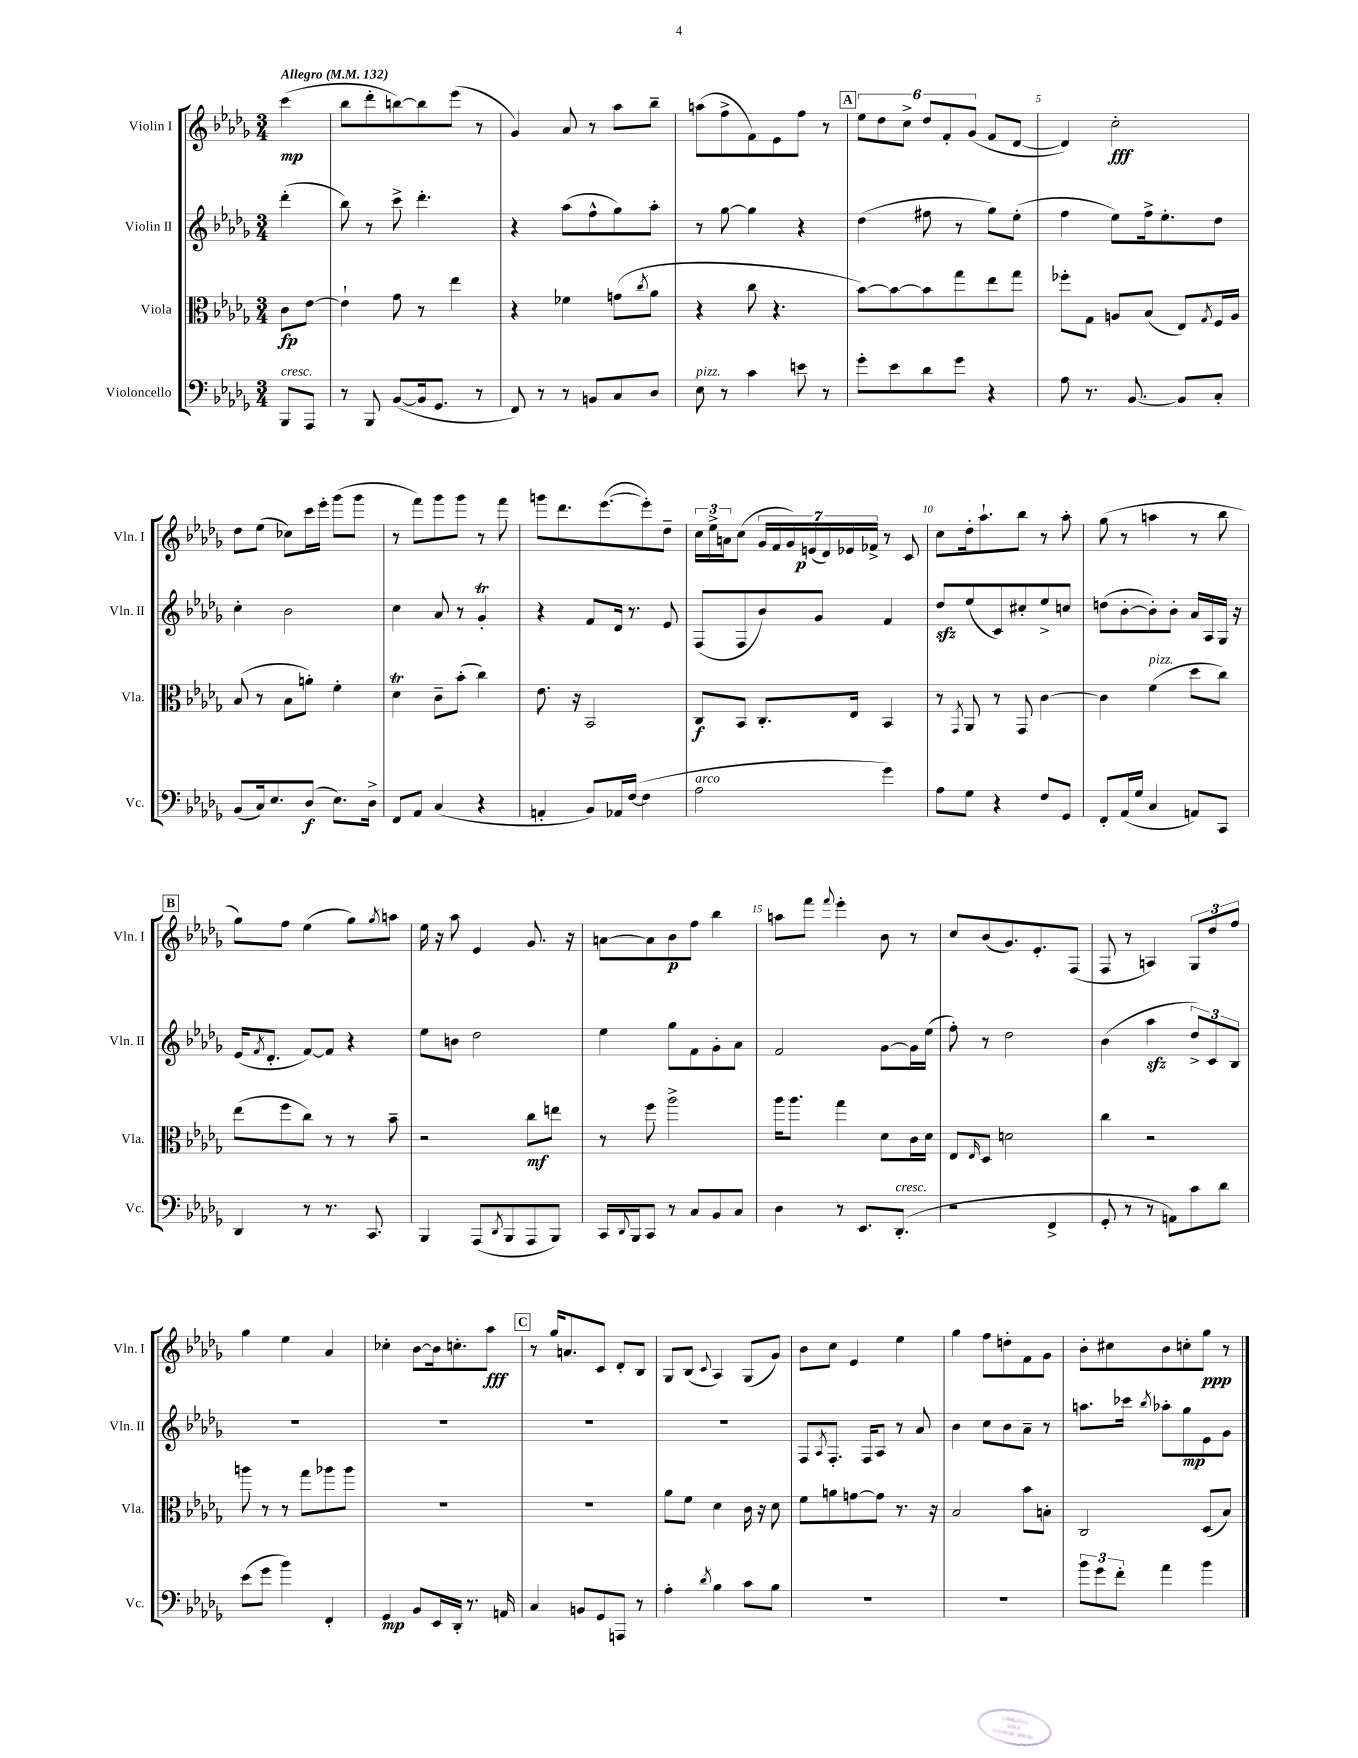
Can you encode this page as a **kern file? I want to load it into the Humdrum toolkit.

**kern	**kern	**kern	**kern
*staff4	*staff3	*staff2	*staff1
*clefF4	*clefC3	*clefG2	*clefG2
*k[b-e-a-d-g-]	*k[b-e-a-d-g-]	*k[b-e-a-d-g-]	*k[b-e-a-d-g-]
*M3/4	*M3/4	*M3/4	*M3/4
*MM132	*MM132	*MM132	*MM132
8BBB-	8c	(4ddd-'	(4ccc
8AAA-	[8e-	.	.
=	=	=	=
8r	4e-`]	8bb-)	8bb-
8BBB-	.	8r	8ddd-'
([8BB-	8g-	8ccc^	[8bb)
16BB-]	8r	4.ddd-'	8bb]
8.GG-	.	.	.
.	4ee-	.	(8eee-
8r	.	.	8r
=	=	=	=
8FF)	4r	4r	4g-)
8r	.	.	.
8r	4f-	(8aa-	8a-
8BB	.	8ff^^	8r
8C	(8g	8gg-)	8aa-
.	8qcc	.	.
8D-	8a-	8aa-'	8bb-~
=	=	=	=
8E-	4r	8r	(8aa
8r	.	[8gg-	8ff^
4c	8cc	4gg-]	8f)
.	4.r	.	8e-
8e	.	4r	8ff
8r	.	.	8r
=	=	=	=
8g-'	[8b-)	(4dd-	12ee-
.	.	.	12dd-
8e-	8b-_	.	.
.	.	.	12cc^
8d-	8b-]	8ff#	12dd-
.	.	.	12f'
8g-	8gg-	8r	.
.	.	.	(12g-
4r	8ee-	8gg-)	8f
.	8gg-	(8ee-'	[8d-
=	=	=	=
8A-	8ff-'	4ff	4d-])
8.r	8G-	.	.
.	8A	8ee-)	2cc'
[8.BB-	.	.	.
.	(8B-	16ff^	.
.	.	8.ee-'	.
8BB-]	8E-)	.	.
.	8qG-	.	.
8C'	16F	8dd-	.
.	16A	.	.
=	=	=	=
(8BB-	(8B-	4cc'	8dd-
16C)	8r	.	(8ee-
8.E-	.	.	.
.	8B-	2b-	8cc-)
(8D-	8a')	.	16ccc
.	.	.	16eee-'
8.E-)	4f'	.	(8ggg-
.	.	.	8ggg-
16D-^	.	.	.
=	=	=	=
8FF	4d-	4cc	8r
8AA-	.	.	8fff)
(4C	8c~	8a-	8ggg-
.	(8b-'	8r	8ggg-
4r	4cc)	4g-'	8r
.	.	.	8fff
=	=	=	=
4AA'	8.e-	4r	8ggg
.	.	.	8.ddd-
.	16r	.	.
8BB-)	2BB-	8f	.
.	.	.	([8.eee-
16AA-	.	16d-	.
([16F	.	8.r	.
4F]	.	.	8eee-'])
.	.	8e-	8dd-~
=	=	=	=
2A-	8C	(8F	24cc
.	.	.	24ee-^
.	.	.	24a
.	8BB-	8F	(8cc
.	8.C'	8b-)	28g-
.	.	.	28f
.	.	.	28g-)
.	.	.	(28e
.	.	8g-	.
.	.	.	28d-)
.	.	.	28e-
.	16E-	.	.
.	.	.	28f-^
4g-)	4BB-	4f	8r
.	.	.	8c
=	=	=	=
8A-	8r	8dd-	8cc
.	8qGG-	.	.
8G-	8AA-	(8ee-	16dd-'
.	.	.	8.aa-`
4r	8r	8c)	.
.	8GG-	8cc#'	8bb-
8F	[4c	8ee-^	8r
8GG-	.	8cc	8aa-'
=	=	=	=
8FF'	4c]	(8dd	(8gg-
(16AA-	.	[8b-'	8r
16G-	.	.	.
4C	(4f	8b-'])	4aa
.	.	8b-'	.
8AA)	8dd-	16a-	8r
.	.	16A-	.
8CC	8cc)	16G-	8bb-
.	.	16r	.
=	=	=	=
4DD-	(8ee-	(16e-	8gg-)
.	.	8qf	.
.	.	8.d-'	.
.	8ff	.	8ff
8r	8cc)	[8f)	(4ee-
8.r	8r	8f]	.
.	8r	4r	8gg-)
8.CC	.	.	.
.	.	.	8qgg-
.	8b-~	.	8aa
=	=	=	=
4BBB-	2r	8ee-	16ee-
.	.	.	16r
.	.	8b	8aa-
(8AAA-	.	2dd-	4e-
8qDD-	.	.	.
8BBB-	.	.	.
8AAA-	8cc	.	8.g-
8BBB-)	8ee	.	.
.	.	.	16r
=	=	=	=
16CC	8r	4ee-	[8a
8qqDD-	.	.	.
16BBB-	.	.	.
8CC	8ff	.	8a]
8r	2aa-^	8gg-	8b-
8C	.	8f	8ff
8BB-	.	8g-'	4bb-
8C	.	8a-	.
=	=	=	=
4D-	16aa-	2f	8aa
.	8.aa-	.	.
.	.	.	8fff
.	.	.	8qqfff
8r	4gg-	.	4eee-'
8.EE-	.	.	.
.	8d-	[8g-	8b-
(8.DD-'	.	.	.
.	16c	16g-]	8r
.	16d-	(16ee-	.
=	=	=	=
2r	8E-	8ff')	8cc
.	16qqE-	.	.
.	8D-	8r	(8b-
.	2d	2dd-	8.g-)
.	.	.	8.e-'
4FF^	.	.	.
.	.	.	(8F
=	=	=	=
8GG-'	4cc	(4b-	8F
8r	.	.	8r
8r	2r	4aa-	4A)
8AA)	.	.	.
8c	.	12dd-^)	12G-
.	.	12c	12dd-
8d-	.	.	.
.	.	12B-	12ff
=	=	=	=
(8e-	8aa	2.r	4gg-
8g-	8r	.	.
4b-)	8r	.	4ee-
.	8gg-	.	.
4FF'	8aa-	.	4a-
.	8aa-	.	.
=	=	=	=
4GG-	2.r	2.r	4cc-'
8BB-	.	.	[8b-
16EE-	.	.	16b-]
16DD-'	.	.	8.cc'
8.r	.	.	.
.	.	.	8aa-
16AA	.	.	.
=	=	=	=
4C	2.r	2.r	8r
.	.	.	16gg-
.	.	.	8.a
8BB	.	.	.
8GG-	.	.	8c
8AAA	.	.	8d-'
8r	.	.	8B-
=	=	=	=
4A-'	8a-	2.r	8G-
.	8f	.	(8B-
8qd-	.	.	8qqc
4B-	4d-	.	4A-)
8c	16c	.	(8G-
.	16r	.	.
8B-	8d-	.	8g-)
=	=	=	=
2.r	8f	8F	8b-
.	.	8qA-	.
.	8a	8.F'	8cc
.	[8g	.	4e-
.	.	16F	.
.	8g]	8A-	.
.	8.r	8r	4ee-
.	.	8a-	.
.	16r	.	.
=	=	=	=
2.r	2B-	4b-	4gg-
.	.	8cc	8ff
.	.	8b-	8dd'
.	8b-	8a-~	8f
.	8B'	8r	8g-
=	=	=	=
12b-	2C	8.aa	8b-'
12g-	.	.	.
.	.	.	8cc#
12f'	.	.	.
.	.	16ccc-	.
.	.	8qbb-	.
4a-	.	8aa-'	8b-
.	.	8gg-	8cc'
4b-	(8D-	8e-	8gg-
.	8B-)	8g-	8r
==	==	==	==
*-	*-	*-	*-
